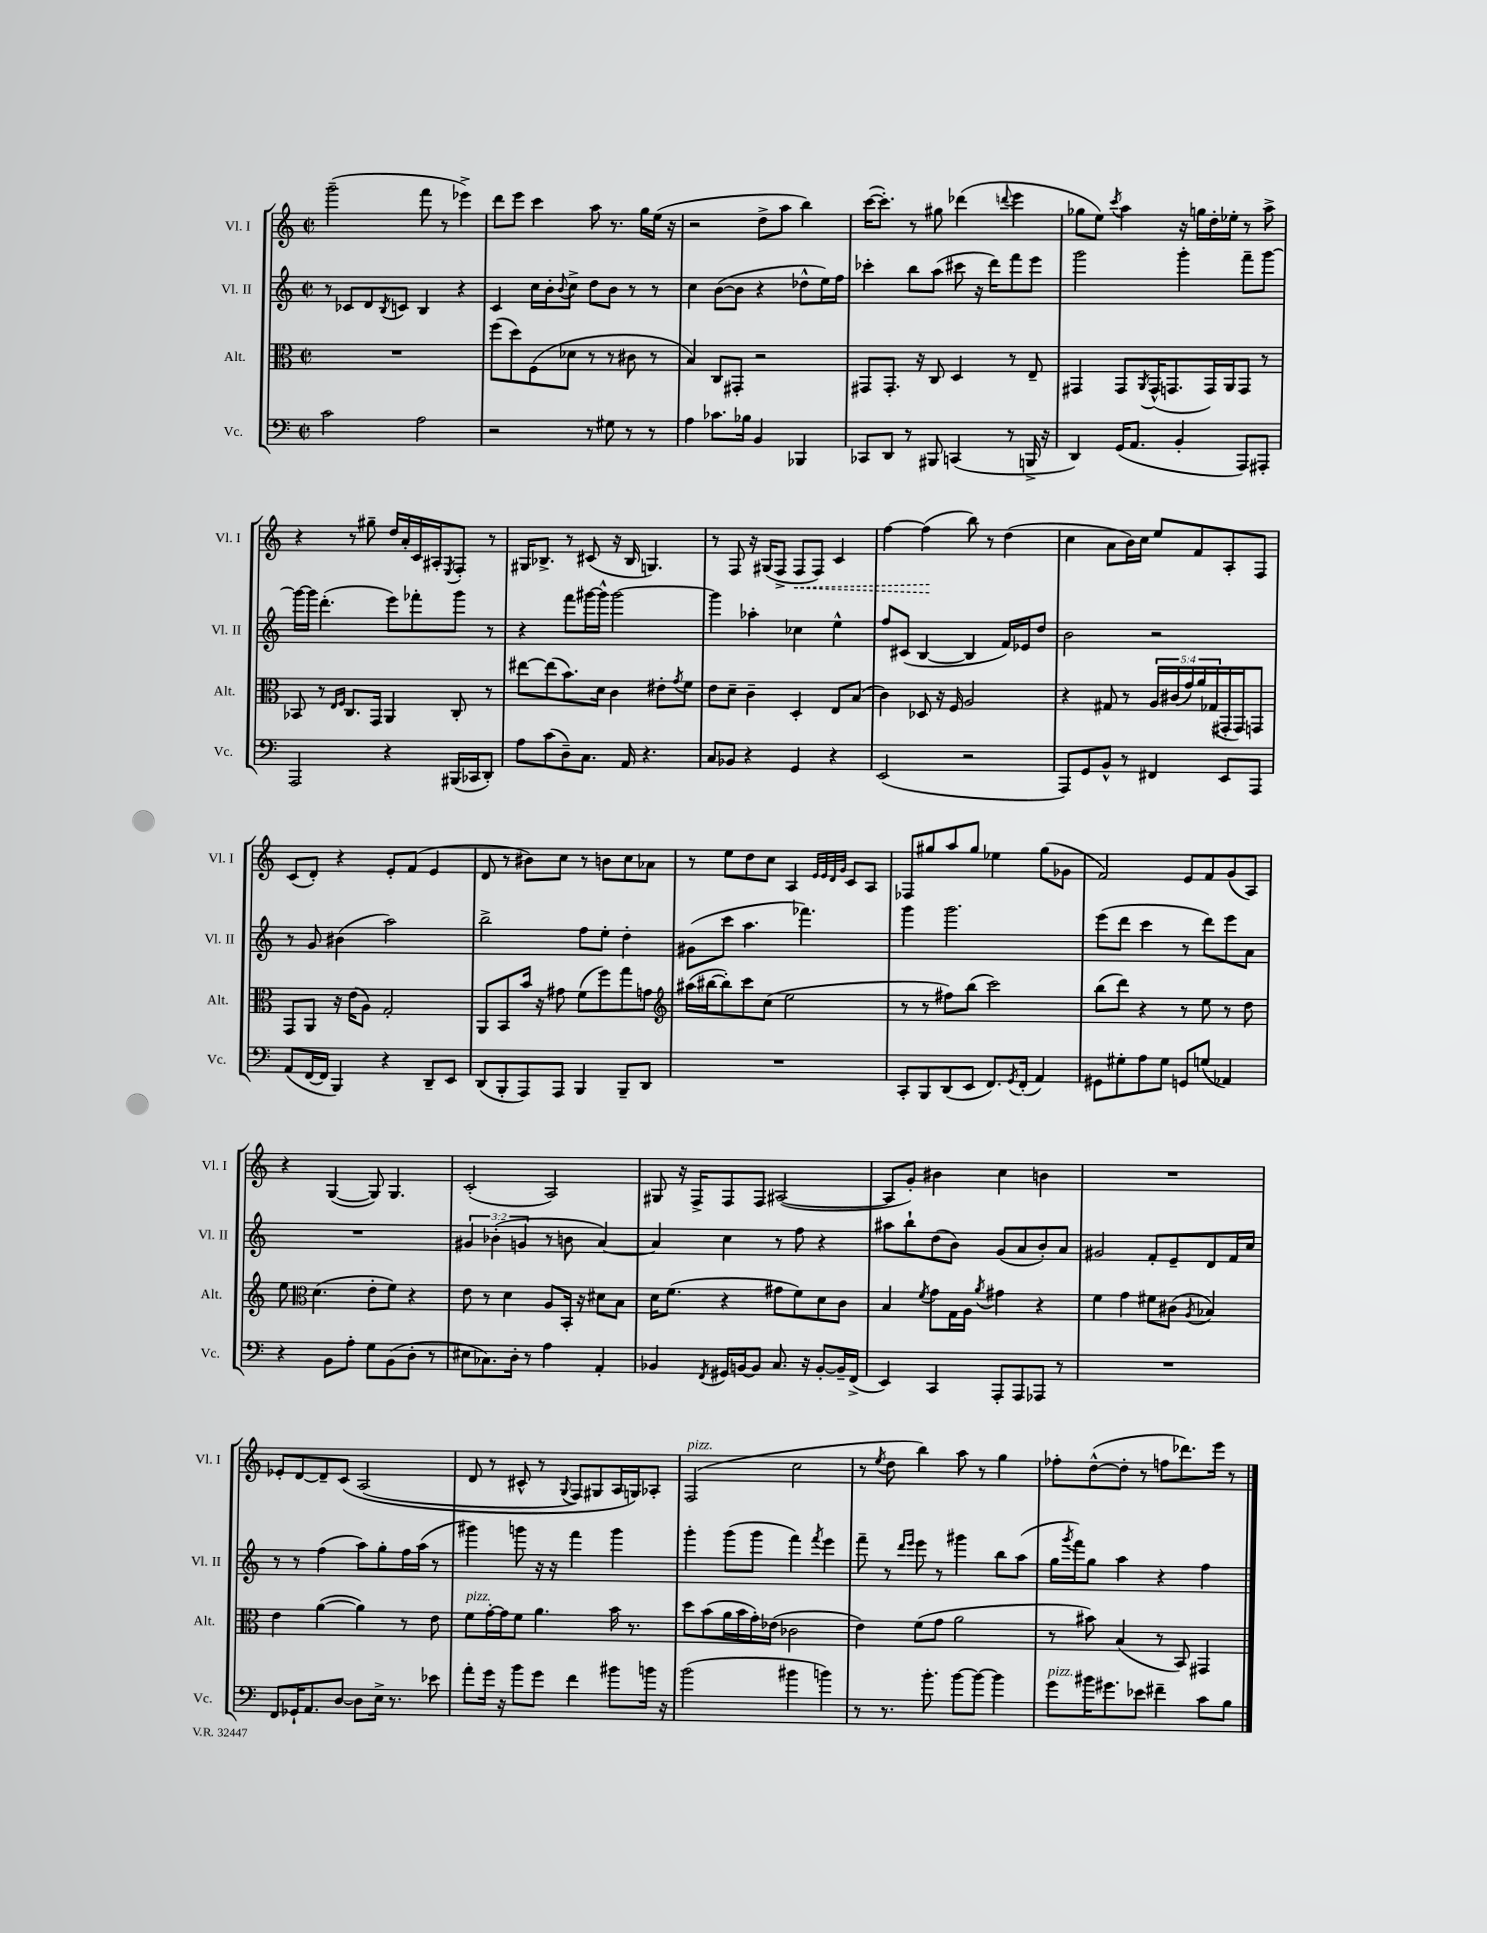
<<
\new StaffGroup <<
\new Staff = "s0" \with { instrumentName = "Vl. I" shortInstrumentName = "Vl. I" } {
    \clef treble \key c \major \defaultTimeSignature \time 2/2
    g'''2--( f'''8 r8 ees'''4->) |
    d'''8 e'''8 c'''4 a''8 r8. g''16 e''16( r16 |
    r2 d''8-> a''8 b''4) |
    c'''16~( c'''8.-.) r8 gis''8 des'''4( \appoggiatura { d'''8 } e'''4 |
    ges''8 e''8) \acciaccatura { c'''8 } a''4 r16 g''16 d''16-. ees''16-. r8 a''8-> |
    r4 r8 gis''8-- d''16 a'16-. c'16 ais16-. \acciaccatura { e8 } f8-. r8 |
    gis16 bes8.-> r8 cis'8( r16 bes16 g4.) |
    r8 f8 r16 gis16( f8-> \once \override Hairpin.style = #'dashed-line f8\< f8) c'4 |
    f''4~ f''4\!( b''8) r8 d''4( |
    c''4 a'8 b'16) c''16 e''8 f'8 a8-. f8 |
    c'8( d'8-.) r4 e'8-. f'8( e'4 |
    d'8 r8 bis'8) c''8 r8 b'8 c''8 aes'8 |
    r8 e''8 d''8 c''8 a4 \grace { e'32 e'32 d'32 g'32 } c'8 a8 |
    fes8 gis''8 a''8 gis''8 ees''4 gis''8( ges'8 |
    f'2) e'8 f'8 g'8( a8) |
    r4 g4~( g8) g4. |
    c'2-.( a2) |
    gis8 r16 f16-> f8 f8 ais2~( |
    ais8 g'8-.) bis'4 c''4 b'4 |
    R1 |
    ees'8-. d'8~ d'8-- c'8\( a2( |
    d'8 r8 cis'8-^ r8 \appoggiatura { g8 } f8) gis8 a16 g16\) aes8-. |
    f2^\markup { \italic "pizz." }( c''2 |
    r8 \acciaccatura { e''8 } d''8 b''4) a''8 r8 g''4 |
    fes''8-. d''8~-^( d''8-. r8 f''8 des'''8.) e'''16 r8 \bar "|." |
}
\new Staff = "s1" \with { instrumentName = "Vl. II" shortInstrumentName = "Vl. II" } {
    \clef treble \key c \major \defaultTimeSignature \time 2/2 \override Staff.TupletNumber.text = #tuplet-number::calc-fraction-text
    r8 ces'8 d'8 \acciaccatura { b8 } c'8 b4 r4 |
    c'4 c''16 b'16-. \appoggiatura { b'8 } c''8-> d''8 b'8 r8 r8 |
    c''4 b'8~( b'8 r4 des''8-^ e''16) f''16 |
    ces'''4-. b''8 a''8( cis'''8 r16 d'''16) f'''8 e'''8 |
    g'''2 g'''4-. f'''8-- g'''8~ |
    g'''16~ g'''16 d'''4.-.( e'''8) fes'''8-. g'''8 r8 |
    r4 f'''8 gis'''16~ gis'''16-^ gis'''2~ |
    gis'''4 aes''4-. ces''4 e''4-^ |
    f''8 cis'8( b4~ b4 f'16) ees'16 d''8 |
    b'2 r2 |
    r8 g'8 bis'4( a''2) |
    b''2-> f''8 e''8-. d''4-. |
    gis'8( c'''8 a''4. fes'''4.) |
    g'''4 g'''2. |
    e'''8( d'''8 c'''4 r8 d'''8) e'''8 a'8 |
    R1 |
    \tuplet 3/2 { gis'4 bes'4-.( g'4 } r8 b'8 a'4~) |
    a'4 c''4 r8 f''8 r4 |
    ais''8 b''8-! d''8( b'8) g'8( a'8 b'8-.) a'8 |
    gis'2 f'8-. e'8-- d'8 f'16 c''16 |
    r8 r8 f''4( a''8) g''8-. f''16 a''16( r8 |
    gis'''4) g'''8 r16 r16 f'''4 g'''4 |
    g'''4-. g'''8( g'''8 f'''4) \acciaccatura { f'''8 } e'''4 |
    f'''8-- r8 \grace { d'''16 e'''16 } e'''8 r8 gis'''4 b''8 a''8( |
    g''16 \acciaccatura { g'''8 } f'''16) g''8 a''4 r4 f''4 \bar "|." |
}
\new Staff = "s2" \with { instrumentName = "Alt." shortInstrumentName = "Alt." } {
    \clef alto \key c \major \defaultTimeSignature \time 2/2 \override Staff.TupletNumber.text = #tuplet-number::calc-fraction-text
    R1 |
    f''8( d''8) f8( des'8 r8 r8 cis'8 r8 |
    b4) c8 gis,8-. r2 |
    gis,8 gis,8.-. r16 c8 d4 r8 e8-- |
    gis,4 gis,8 \acciaccatura { a,8 } gis,16-^( g,8. g,16) a,16 g,8 r8 |
    bes,8 r8 \grace { e16 f16 } c8. g,16 a,4 c8-. r8 |
    eis''8~ eis''8( b'8.) d'16 c'4 eis'8-. \acciaccatura { g'8 } f'8 |
    e'8 d'8-- c'4-- d4-. e8 b8( |
    c'4) des8 r16 f16 a2 |
    r4 gis8 r8 \tuplet 5/4 { a16 cis'16( g'16) a'16 ges16( } gis,16-. gis,16) g,8 |
    g,8 a,8 r16 e'16( a8) g2-. |
    a,8 b,8 b'16 r16 gis'8 f'8( f''8) g''8 g'8 |
    \clef treble ais''16( bis''16~ bis''8-.) c'''8 c''8( e''2 |
    r8 r8 fis''8) b''8( c'''2) |
    b''8( d'''8) r4 r8 e''8 r8 d''8 |
    e''8 \clef alto d'4.( e'8-. f'8) r4 |
    e'8 r8 d'4 a8 b,16-. r16 dis'8 b8 |
    d'16 f'8.( r4 gis'8 f'8) d'8 c'8 |
    b4 \acciaccatura { f'8 } g'8 g16 a16 \acciaccatura { a'8 } gis'4 r4 |
    f'4 g'4 fis'8 cis'8( \acciaccatura { a8 } bes4) |
    e'4 a'4~( a'4) r8 e'8 |
    f'8^\markup { \italic "pizz." } g'16~-. g'16 f'8 a'4. b'16 r8. |
    d''8 b'8( a'16 b'16 g'16-.) ees'16( ces'2 |
    e'4) f'8( g'8 a'2 |
    r8 bis'8) b4( r8 b,8) gis,4 \bar "|." |
}
\new Staff = "s3" \with { instrumentName = "Vc." shortInstrumentName = "Vc." } {
    \clef bass \key c \major \defaultTimeSignature \time 2/2
    c'2 a2 |
    r2 r8 gis8 r8 r8 |
    a4 ces'8. bes16 b,4 bes,,4 |
    ces,8 d,8 r8 bis,,8 c,4( r8 b,,16-> r16 |
    d,4) g,16( a,8. b,4-. a,,8) ais,,8-. |
    a,,2 r4 bis,,16( ces,16 d,8-.) |
    a8 c'8( d8--) c8. a,16 r4. |
    c8 bes,8 r4 g,4 r4 |
    e,2( r2 |
    a,,8) g,8 b,8-^ r8 fis,4 e,8 a,,8 |
    a,8( f,16~ f,16 b,,4) r4 d,8-- e,8 |
    d,8( b,,8-. a,,8) a,,8 b,,4 b,,8-- d,8 |
    R1 |
    c,8-. b,,8 d,8( e,8 f,8.) \acciaccatura { g,8 } f,16-.( a,4) |
    gis,8 gis8-. a8 gis8 g,8 g8( aes,4) |
    r4 b,8 a8-. g8 b,8( d8-. r8 |
    eis8 ces8.) d16-. r8 a4 a,4-. |
    bes,4 \acciaccatura { f,8 } gis,16 b,16~ b,8 c8. r16 b,8~-. b,16-- f,16->( |
    e,4) c,4 a,,8-. a,,8 aes,,8 r8 |
    R1 |
    f,8 ges,16-! a,8. d8~ d8 e16-> r8. ees'8 |
    a'8-. g'16 r16 b'8 g'8 f'4 bis'8 b'16 r16 |
    b'2( bis'4 b'4) |
    r8 r8. b'8.-. b'8~ b'8~ b'4 |
    g'8^\markup { \italic "pizz." } bis'16 gis'8. ees'8 fis'4-- c'8 b8 \bar "|." |
}
>>
>>
\layout { \context { \Score \remove "Bar_number_engraver" } }
